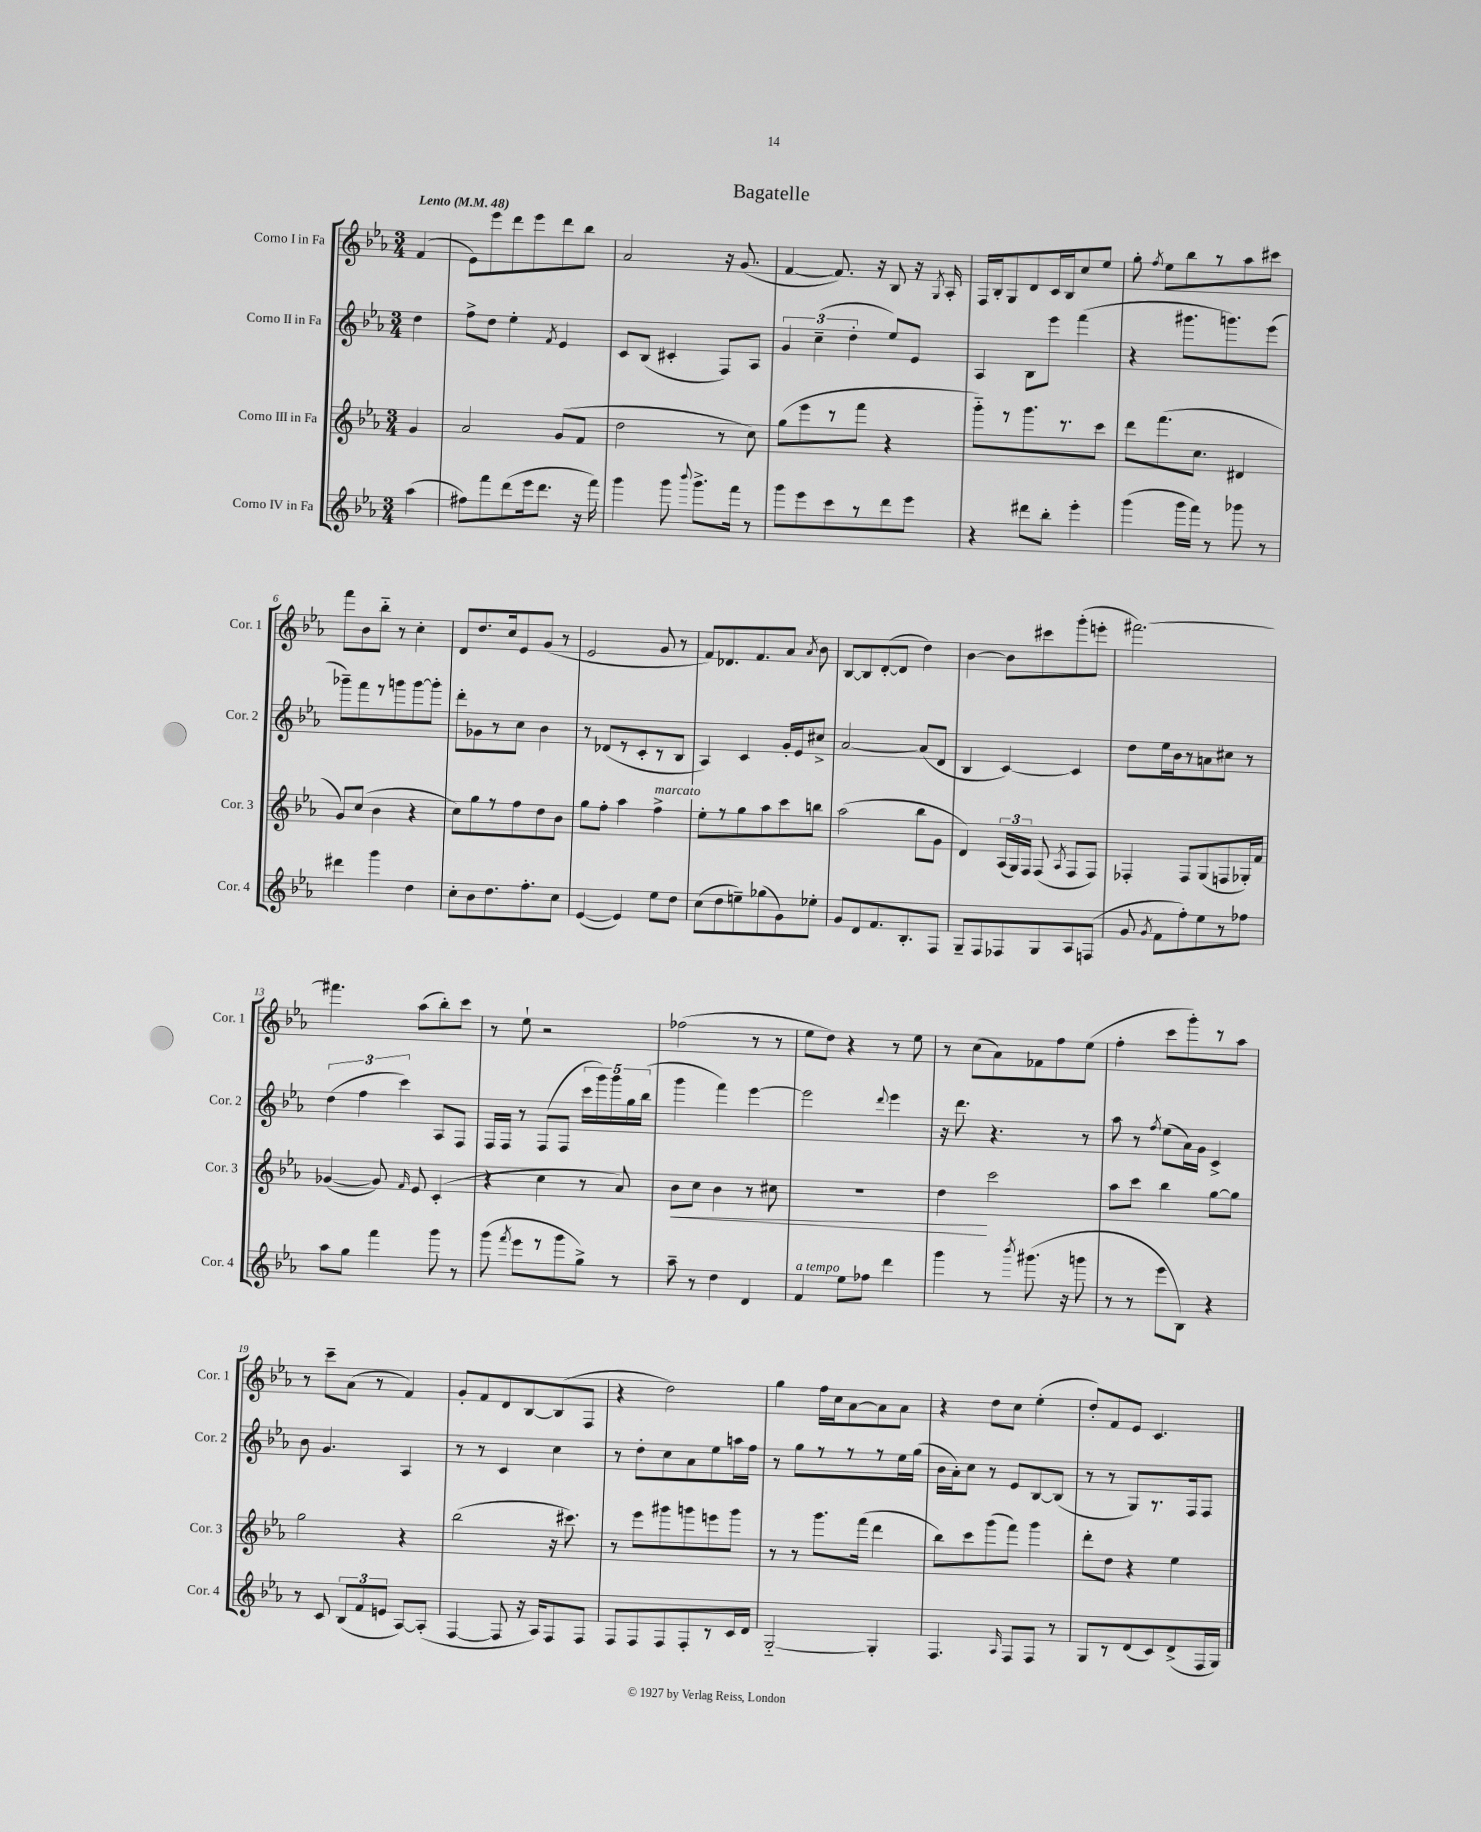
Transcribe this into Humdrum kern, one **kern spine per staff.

**kern	**kern	**kern	**kern
*staff4	*staff3	*staff2	*staff1
*clefG2	*clefG2	*clefG2	*clefG2
*k[b-e-a-]	*k[b-e-a-]	*k[b-e-a-]	*k[b-e-a-]
*M3/4	*M3/4	*M3/4	*M3/4
*MM48	*MM48	*MM48	*MM48
(4aa-	4g	4dd	(4f
=	=	=	=
8ff#)	2a-	8ff^	8e-)
8fff	.	8dd	8eee-
(8ddd	.	4ee-'	8ddd
16eee-	.	.	8eee-
8.ddd	.	.	.
.	.	8qf	.
.	(8g	4e-	8ddd
16r	8f	.	8bb-
16fff)	.	.	.
=	=	=	=
4ggg	2dd	8c	2a-
.	.	(8B-	.
8ggg	.	4c#'	.
8qqbbb-	.	.	.
8.ggg^	.	.	.
.	8r	8F)	16r
16fff	.	.	(8.g
8r	8cc)	8A-	.
=	=	=	=
8ggg	(8gg	6g	[4f
8eee-	8eee-	.	.
.	.	(6cc~	.
8ccc	8r	.	8.f])
.	.	6dd'	.
8r	8fff	.	.
.	.	.	16r
8ddd	4r	8ee-)	8B-
8eee-	.	8e-	16r
.	.	.	8qG
.	.	.	16A-'
=	=	=	=
4r	8ggg'~)	4A-	16F
.	.	.	16B-'
.	8r	.	8G
8ddd#	8.ggg	8B-	8d
8bb-'	.	8eee-	16c
.	8.r	.	16B-
4eee-'	.	(4fff	8cc
.	8ccc	.	8ee-
=	=	=	=
(4ggg	8ddd	4r	8gg'
.	.	.	8qff
.	(8.fff	.	8ee-
16ggg	.	8.ggg#	8bb-
16fff)	8.cc	.	.
8r	.	.	8r
.	.	8.ggg)	.
8ggg-	4d#	.	8aa-
8r	.	(8eee-	8ccc#
=	=	=	=
4ddd#	8g)	8ggg-~)	8fff
.	(8cc	8fff	8b-
4ggg	4b-	8r	8bb-'~
.	.	8ggg	8r
4dd	4r	[8ggg	4cc'
.	.	8ggg']	.
=	=	=	=
8cc'	8cc)	8ddd'	8d
8b-	8gg	8g-	8.dd
8.dd	8r	8r	.
.	.	.	16cc
.	8ff	8cc	8e-
8.ff'	.	.	.
.	8dd	4b-	(8g
8cc	8b-	.	8r
=	=	=	=
([4e-	8gg	8r	2e-
.	8ff'	(8d-	.
4e-])	4aa-	8r	.
.	.	8c'	.
8ee-	4ff^	8r	8g
8dd	.	8B-	8r
=	=	=	=
(8cc	8ee-'	4A-)	8f)
8dd	8r	.	8.d-
8ee~)	8gg	4c	.
.	.	.	8.f
(8gg-	8aa-	.	.
8g)	8ccc	16g'	8a-
.	.	16e-	.
.	.	.	8qa-
8ee-'	8bb	8cc#^	8b-
=	=	=	=
8g	(2aa-	[2a-	[8B-
8d	.	.	8B-]
8.f	.	.	([8d'
.	.	.	8d]
8.B-'	.	.	.
.	8bb-	(8a-]	4dd)
8F	8g	8d	.
=	=	=	=
8G~	4d)	4B-	[4b-
8F	.	.	.
8F-	(24A-	[4c)	8b-]
.	24G)	.	.
.	24F	.	.
8G	(8F	.	8ccc#
.	8qA-	.	.
8A-	8F	4c]	(8ggg'
(8F	8F)	.	8eee'
=	=	=	=
8g	4F-'	8dd	[2.fff#)
8qg	.	.	.
8f	.	16ee-	.
.	.	16b-	.
8ff')	8F-	8r	.
8ee-	(8G	8a	.
8r	8F	8cc#	.
8ff-	16G-')	8r	.
.	16f	.	.
=	=	=	=
8aa-	([4g-	(6dd	4.fff#]
8gg	.	.	.
.	.	6ff	.
4fff	8g-])	.	.
.	.	6ccc)	.
.	16qqf	.	.
.	8e-	.	(8aa-
8ggg	(4c'	8A-	8bb-')
8r	.	8F	8ccc
=	=	=	=
(8ggg	4r	16F	8r
.	.	16F	.
8qfff	.	.	.
8eee-	.	8r	8ee-`
8r	4cc	(8F	2r
8ggg	.	8F	.
8gg^)	8r	20ccc	.
.	.	20ggg)	.
.	.	20ggg	.
8r	8a-)	.	.
.	.	20gg	.
.	.	(20bb-	.
=	=	=	=
8aa-~	8b-	4ggg	(2ff-
8r	8cc	.	.
4dd	4b-	4fff)	.
4d	8r	[4eee-	8r
.	8cc#	.	8r
=	=	=	=
4f	2.r	2eee-]	8ee-
.	.	.	8dd)
8ee-	.	.	4r
8ff-	.	.	.
.	.	8qqddd	.
4ddd	.	4eee-	8r
.	.	.	8ee-
=	=	=	=
4ggg	4dd	16r	8r
.	.	8.ddd	.
.	.	.	(8cc
8r	2ccc	4.r	8a-)
8qbbb-	.	.	.
(8.ggg#	.	.	8f-
.	.	.	8ff
16r	.	.	.
8ggg	.	8r	(8ee-
=	=	=	=
8r	8aa-	8aa-	4ff'
8r	8ccc	8r	.
.	.	8qff	.
8eee-	4bb-	(8ee-	8ccc
8B-)	.	16a-)	8ggg')
.	.	16g	.
4r	[8gg	4c^	8r
.	8gg]	.	8aa-
=	=	=	=
8r	2gg	8b-	8r
8c	.	4.g	8ccc~
(12B-	.	.	(8a-
12f	.	.	.
.	.	.	8r
12e	.	.	.
[8A-)	4r	4A-	4f)
(8A-']	.	.	.
=	=	=	=
[4F	(2bb-	8r	8g'
.	.	8r	8f
8F]	.	4c	8d
16r	.	.	[8B-
16A-)	.	.	.
8F	16r	4cc	(8B-]
.	8.ccc#)	.	.
8F	.	.	8F
=	=	=	=
8F	8r	8r	4r
8F	8eee-	8dd'	.
8F	8ggg#	8cc	2dd)
8F'	8ggg	8a-	.
8r	8eee	8ee-	.
16c	8ggg	16aa	.
16d	.	16ff	.
=	=	=	=
[2G'~	8r	8r	4gg
.	8r	8gg	.
.	8.ggg	8r	16ff
.	.	.	16cc
.	.	8r	[8a-
.	(16fff	.	.
4G']	4ddd	8r	8a-]
.	.	16ee-	8a-
.	.	(16gg	.
=	=	=	=
4.F	8bb-)	16b-	4r
.	.	16a-')	.
.	8ccc	8cc	.
.	(8ggg	8r	8dd
16qqA-	.	.	.
8F	8fff)	8e-	8cc
8F	4ggg	[8B-	(4ee-'
8r	.	(8B-]	.
=	=	=	=
8G	8ddd'	8r	8dd')
8r	8dd	8r	8f
(8d	4r	8G)	8e-
8c)	.	8.r	4.c
(8d^	4ee-	.	.
.	.	16F	.
16F	.	8F	.
16G)	.	.	.
==	==	==	==
*-	*-	*-	*-
